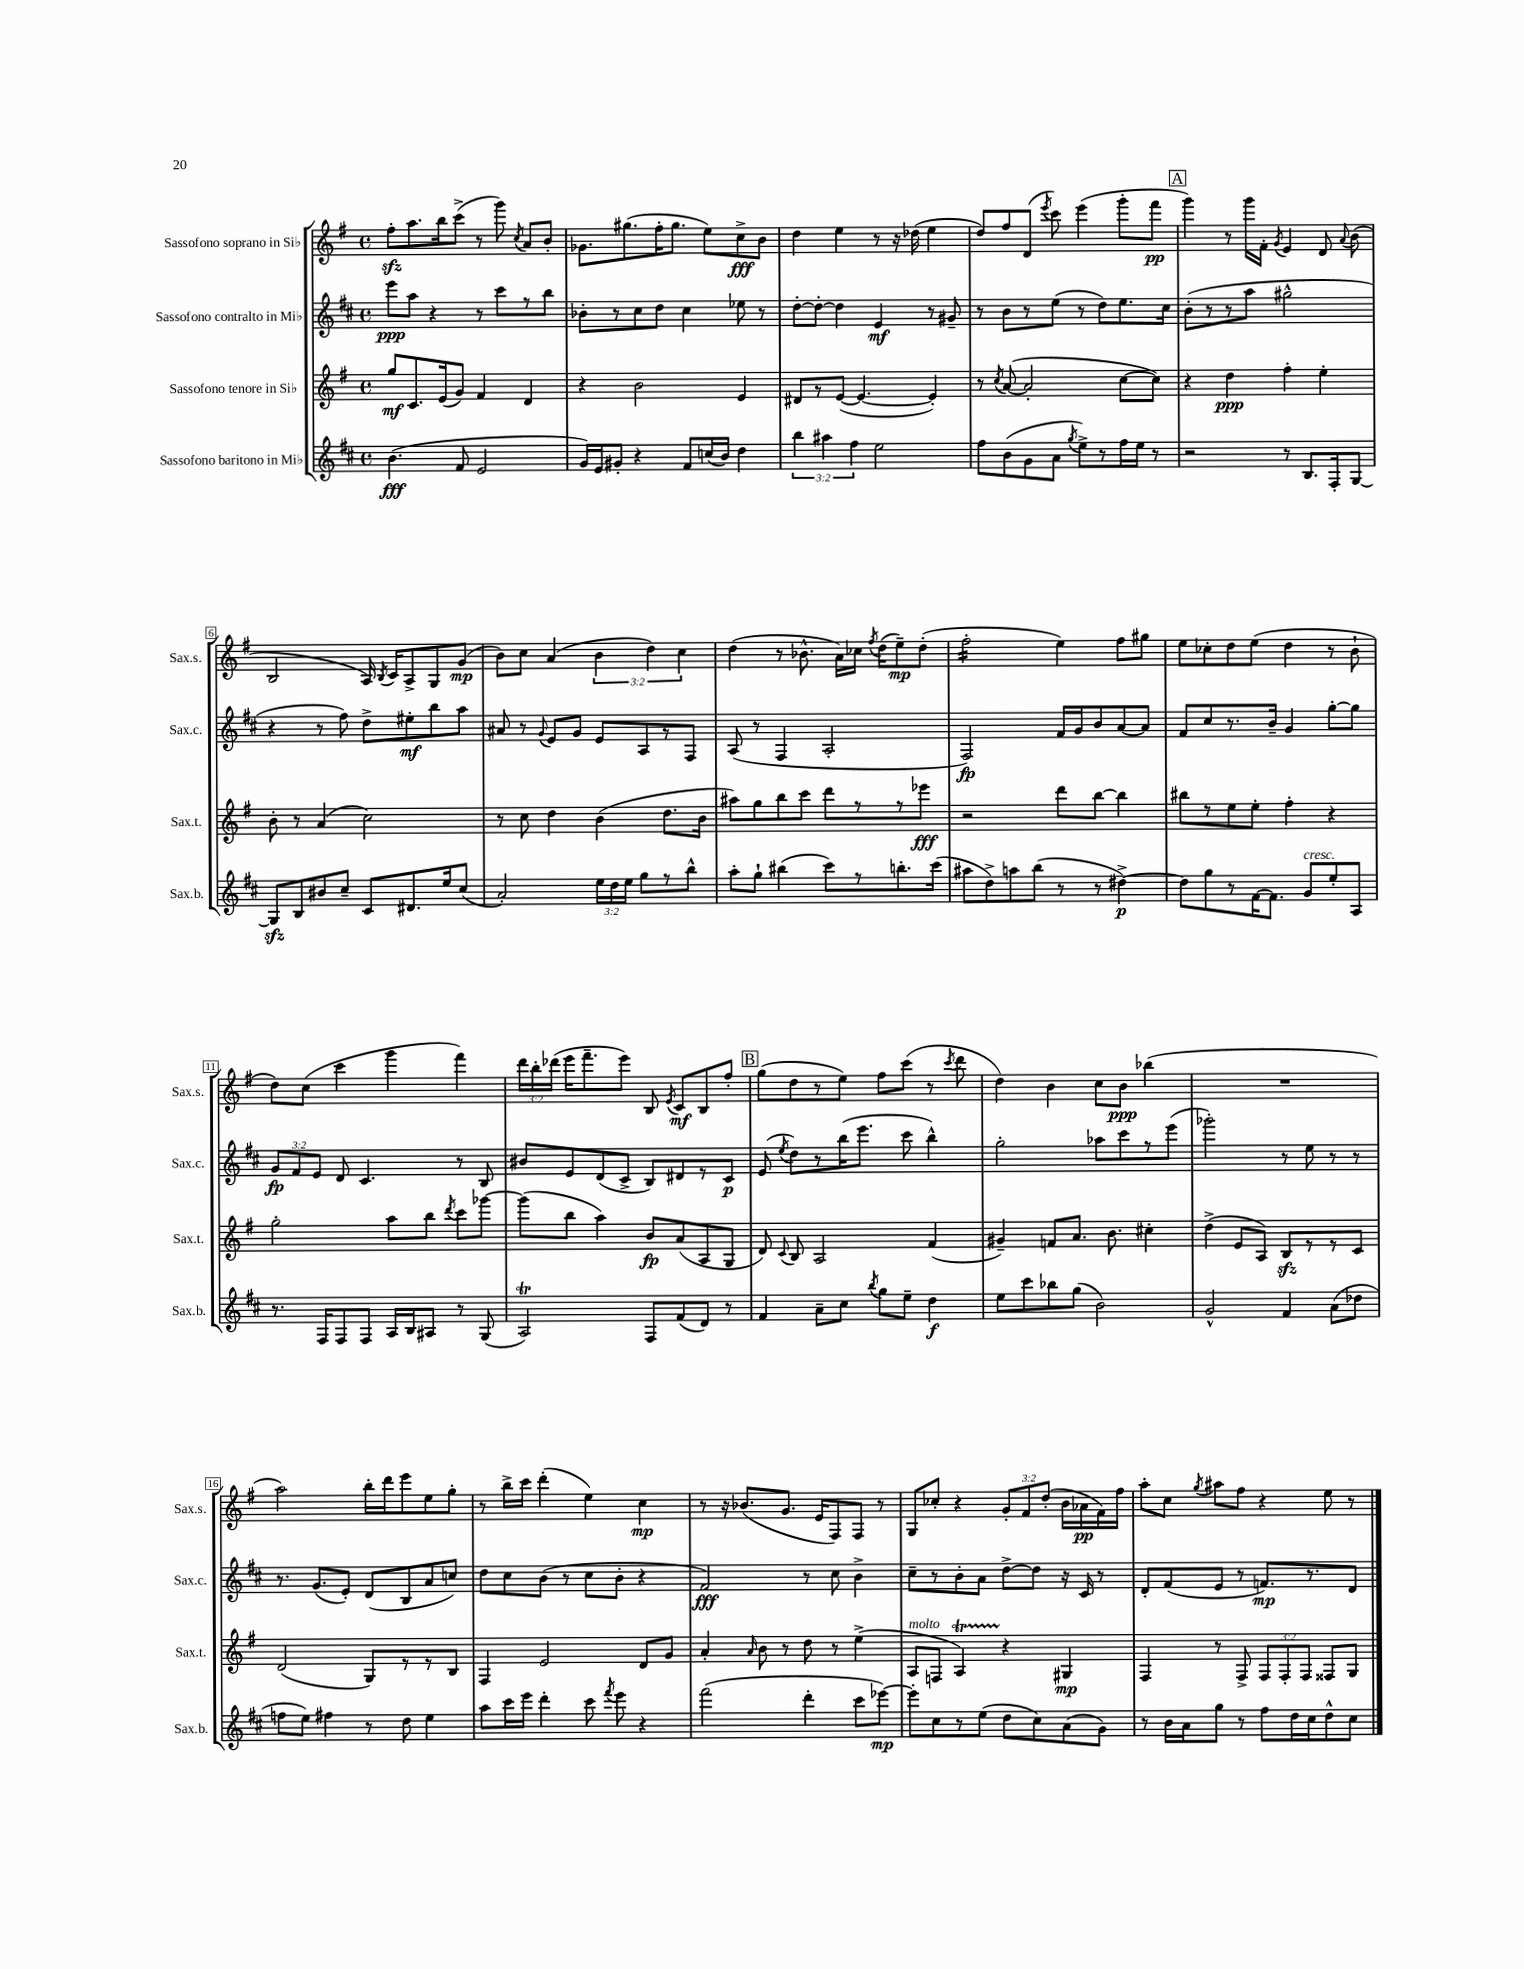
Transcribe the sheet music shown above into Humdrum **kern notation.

**kern	**kern	**kern	**kern
*staff4	*staff3	*staff2	*staff1
*clefG2	*clefG2	*clefG2	*clefG2
*k[f#c#]	*k[f#]	*k[f#c#]	*k[f#]
*M4/4	*M4/4	*M4/4	*M4/4
*met(c)	*met(c)	*met(c)	*met(c)
(4.b	8gg	8eee	8ff#'
.	8.c	8aa	8.aa
.	.	4r	.
.	(16e	.	16bb
8f#	8g)	.	(8ccc^
2e	4f#	8r	8r
.	.	8ccc#	8ggg)
.	.	.	8qcc
.	4d	8r	8a
.	.	8bb	8b'
=	=	=	=
16g)	4r	8b-'	8.g-
16e	.	.	.
8g#'	.	8r	.
.	.	.	(8.gg#
4r	2b	8cc#	.
.	.	8dd	16ff#'
.	.	.	8.gg#
8f#	.	4cc#	.
(16cc	.	.	8ee)
16b)	.	.	.
4dd	4e	8ee-	8cc^
.	.	8r	8b
=	=	=	=
6bb	8d#	[8dd'	4dd
.	8r	8dd'_	.
6aa#	.	.	.
.	([8e	4dd]	4ee
6ff#	.	.	.
.	4.e_	.	.
2ee	.	4e	8r
.	.	.	16r
.	.	.	(16dd-
.	4e'])	8r	4ee
.	.	8g#~	.
=	=	=	=
8ff#	8r	8r	8dd)
.	8qcc	.	.
(8b	([8a	8b	8ff#
8g	2a']	8r	(8d
.	.	.	8qeee
8a	.	(8ee	8ccc)
8qgg	.	.	.
8ee^)	.	8r	(4eee
8r	.	8dd)	.
16ff#	[8cc	8.ee	8ggg'
16ee	.	.	.
8r	8cc])	.	8fff#
.	.	16cc#	.
=	=	=	=
2r	4r	(8b'	4ggg)
.	.	8r	.
.	4dd	8r	8r
.	.	8aa	16ggg
.	.	.	16f#'
.	.	.	8qg
8r	4ff#'	2gg#^^	4e
8.B	.	.	.
.	4ee'	.	8d
16F#'	.	.	.
.	.	.	8qqa
[8G	.	.	(8b
=	=	=	=
8G]	8b'	4r	2B
8B	8r	.	.
8b#	(4a	8r	.
8cc#~	.	8ff#)	.
8c#	2cc)	8dd^	16A)
.	.	.	8qB
.	.	.	16c
8.d#	.	8ee#'	8A^
.	.	8bb	8G
16ee	.	.	.
(8cc#	.	8aa	(8g
=	=	=	=
2a')	8r	8a#	8b)
.	8cc	8r	8cc
.	.	8qqg	.
.	4dd	8e	(4a
.	.	8g	.
24ee	(4b	8e	6b
24dd	.	.	.
24ee	.	.	.
8gg	.	8A	.
.	.	.	6dd)
8r	8.dd	8r	.
.	.	.	6cc
8bb^^	.	8F#	.
.	16b	.	.
=	=	=	=
8aa'	8aa#)	(8A	(4dd
8gg`	8gg	8r	.
(4bb#	8bb	4F#	8r
.	8ccc	.	8.b-^^
8ccc#)	8ddd	2A'	.
.	.	.	16a)
8r	8r	.	16cc-
.	.	.	8qff#
.	.	.	(16dd
8.bb'	8r	.	8ee~)
.	8eee-	.	(8dd'
(16ccc#	.	.	.
=	=	=	=
8aa#	2r	2F#)	2ff#'
8dd^)	.	.	.
8aa	.	.	.
(8bb	.	.	.
8r	8ddd	16f#	4ee)
.	.	16g	.
8r	[8bb	8b	.
[4dd#^)	4bb]	[8a	8ff#
.	.	8a]	8gg#
=	=	=	=
8dd#]	8bb#	8f#	8ee
8gg	8r	8cc#	8cc-'
8r	8ee	8.r	8dd
[16f#	8ee'	.	(8ee
8.f#]	.	16b~	.
.	4ff#'	4g	4dd
8g	.	.	.
8ee'	4r	[8gg'	8r
8A	.	8gg]	8b`
=	=	=	=
8.r	2gg'	12g	8dd)
.	.	12f#	.
.	.	.	(8cc
.	.	12e	.
16F#	.	.	.
8F#	.	8d	4ccc
8F#	.	4.c#	.
16A	8aa	.	4ggg
16B	.	.	.
8A#	8bb	.	.
.	8qddd	.	.
8r	8ccc	8r	4fff#)
(8G	[8ggg-	8B	.
=	=	=	=
2A)	(8ggg-]	8b#	24ddd
.	.	.	24bb'
.	.	.	(24ddd-
.	8bb	8e	16eee
.	.	.	8.fff#~
.	4aa)	(8d	.
.	.	8c#^	8eee)
8F#	8b	8B)	8B
.	.	.	8qe
(8f#	(8a	8d#	8c
8d)	8A	8r	8B
8r	8G	8c#	8ff#'
=	=	=	=
4f#	8d)	(8e	(8gg
.	8qqc	8qee	.
.	8B	8dd)	8dd
8a~	2A	8r	8r
8cc#	.	(16bb	8ee)
.	.	8.eee	.
8qbb	.	.	.
8gg	.	.	8ff#
8ee~	.	8ccc#	(8ccc
4dd	(4f#	4bb^^)	8r
.	.	.	8qccc
.	.	.	8ddd
=	=	=	=
8ee	4g#~)	2gg'	4dd)
8ccc#	.	.	.
8bb-	8f	.	4b
(8gg	8.a	.	.
2b)	.	8aa-	8cc
.	8.b	.	.
.	.	8ccc#	8b
.	4cc#'	8r	(4bb-
.	.	(8eee	.
=	=	=	=
2g^^	(4dd^	2ggg-')	1r
.	8e	.	.
.	8A)	.	.
4f#	8B	8r	.
.	8r	8ee	.
(8a	8r	8r	.
8dd-	8c	8r	.
=	=	=	=
8ff	(2d	8.r	2aa)
8ee)	.	.	.
.	.	(8.g	.
4ff#	.	.	.
.	.	8e')	.
8r	8G)	(8d	16bb'
.	.	.	16ddd
8dd	8r	8B	8eee
4ee	8r	8a	8ee
.	8B	8cc)	8gg'
=	=	=	=
8aa	4F#	8dd	8r
16ccc#	.	8cc#	16bb^
16eee	.	.	16ccc
4ddd'	2e	(8b	(4ddd'
.	.	8r	.
8ccc#	.	8cc#	4ee)
8qfff#	.	.	.
8eee	.	8b'	.
4r	8d	4r	4cc
.	8g	.	.
=	=	=	=
(2fff#	4a'	2f#)	8r
.	.	.	16r
.	.	.	(8.b-
.	16qqa	.	.
.	8b	.	.
.	8r	.	8.g
4ddd'	8dd	8r	.
.	.	.	16e
.	8r	8cc#	8F#)
8ccc#	(4ee^	4b^	8F#
[8eee-)	.	.	8r
=	=	=	=
8eee-']	8A	8cc#~	8G
8cc#	8F	8r	8cc-'
8r	4A)	8b'	4r
(8ee	.	8a	.
8dd	4r	[8dd^	12g'
.	.	.	12f#
8cc#)	.	8dd]	.
.	.	.	(12dd'
(8a	4G#	16r	16b
.	.	16c#	16a-
8g)	.	8r	16f#)
.	.	.	16ff#
=	=	=	=
8r	4F#	8d'	8aa'
16b	.	(8f#	8cc
16a	.	.	.
.	.	.	8qgg
8gg	8r	8e	8aa#
8r	8F#^	8r	8ff#
8ff#	12F#	8.f)	4r
.	12F#'	.	.
16dd	.	.	.
.	12F#	.	.
16cc#	.	8.r	.
8dd^^	8F##	.	8ee
8cc#	8G	8d	8r
==	==	==	==
*-	*-	*-	*-
